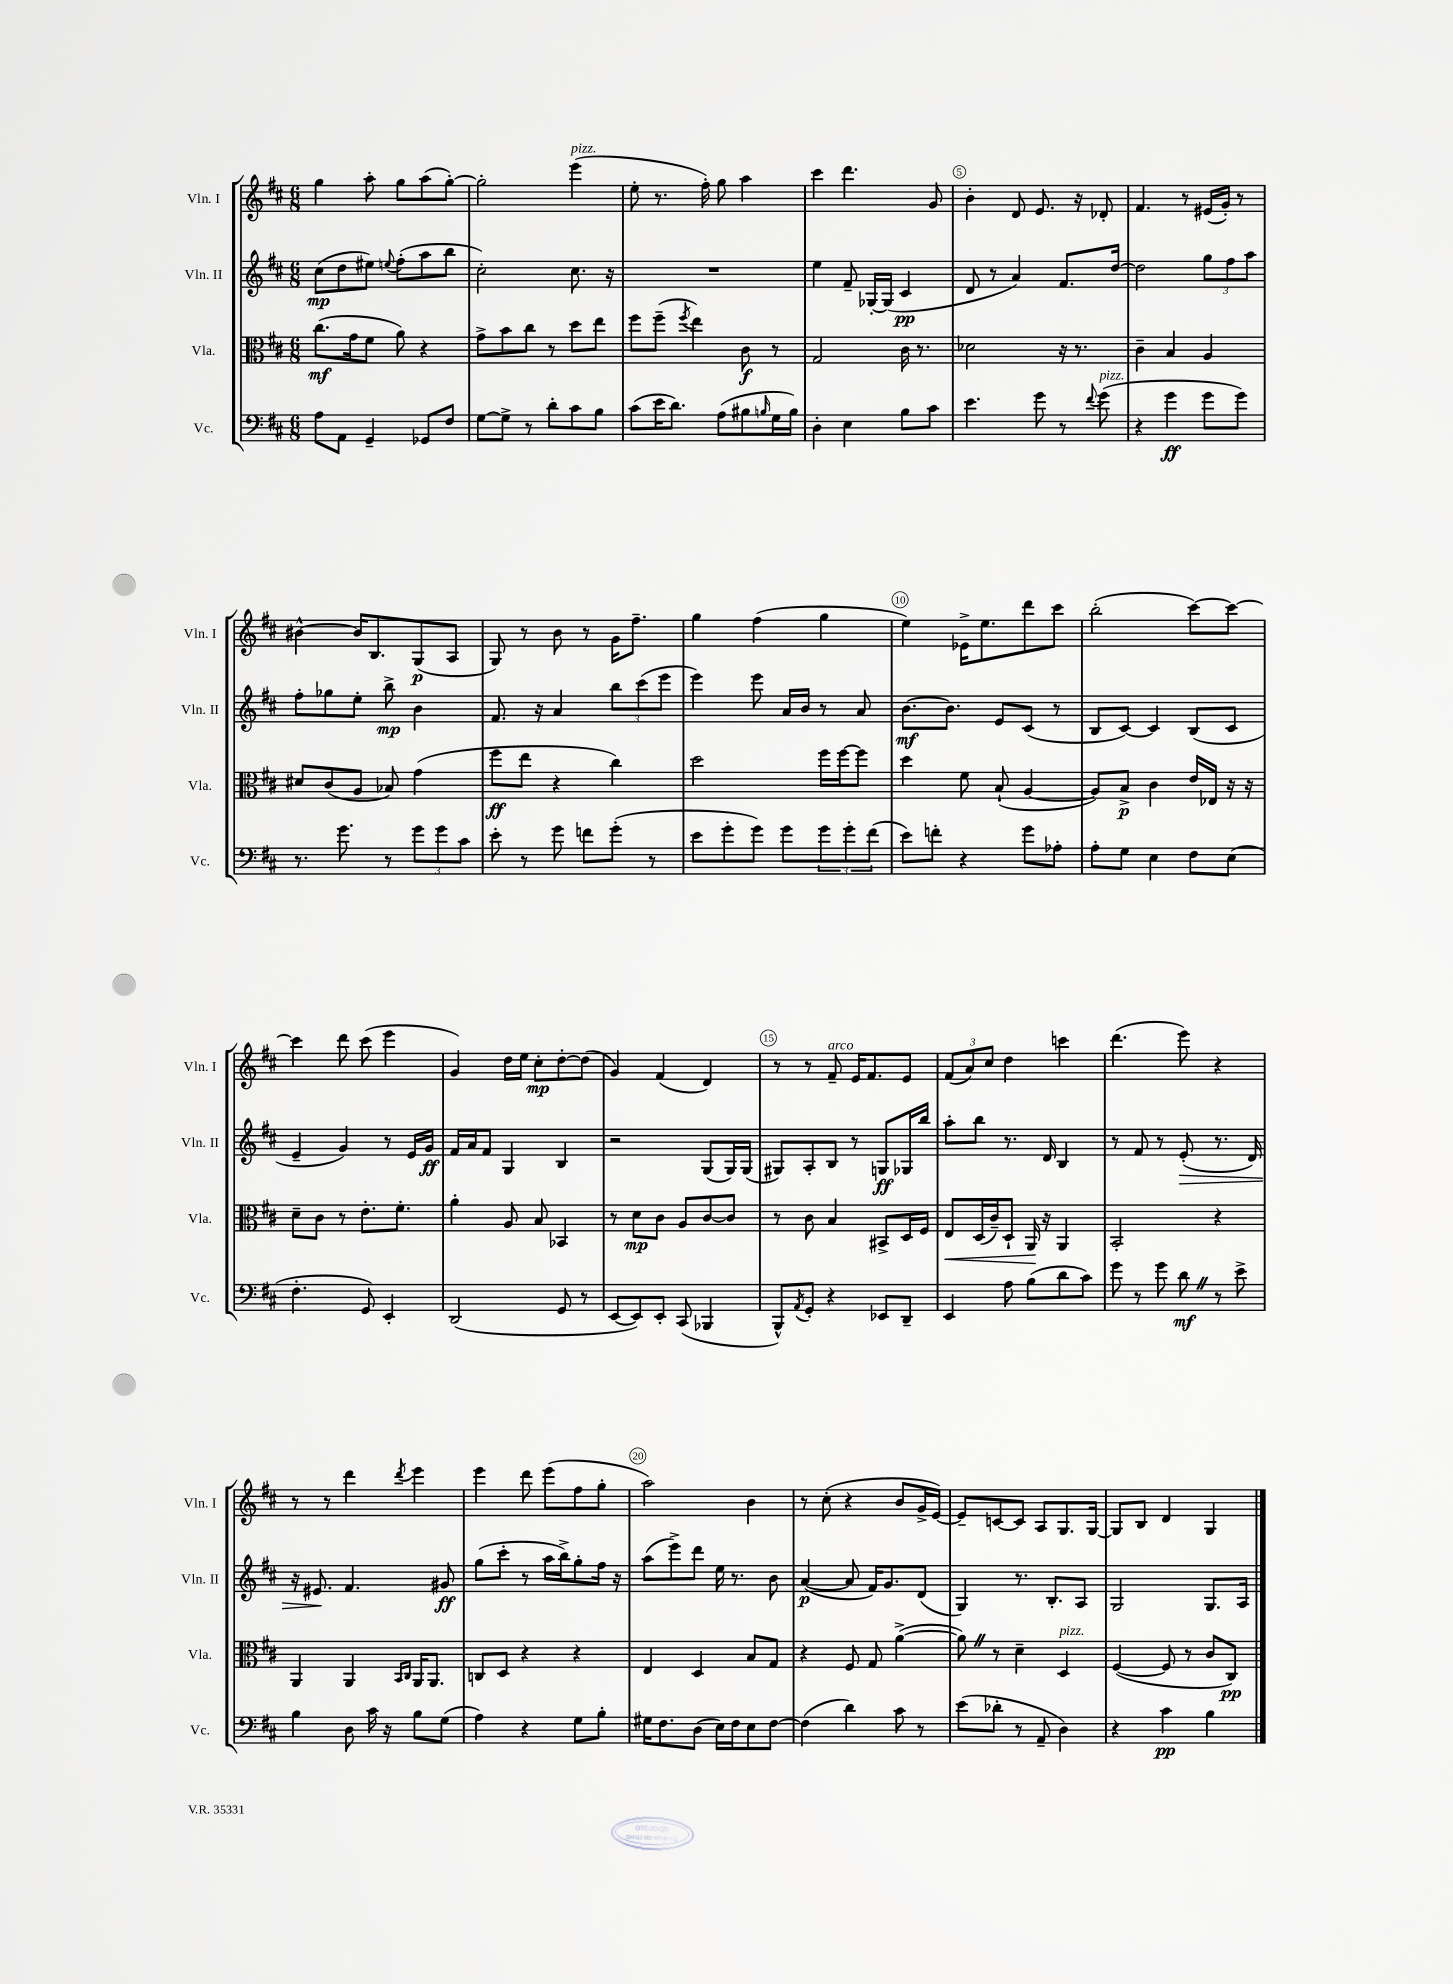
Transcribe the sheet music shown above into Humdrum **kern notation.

**kern	**kern	**kern	**kern
*staff4	*staff3	*staff2	*staff1
*clefF4	*clefC3	*clefG2	*clefG2
*k[f#c#]	*k[f#c#]	*k[f#c#]	*k[f#c#]
*M6/8	*M6/8	*M6/8	*M6/8
8A	(8.cc#	(8cc#	4gg
8AA	.	8dd	.
.	16g	.	.
4GG~	8f#	8ee#)	8aa'
.	.	8qqee	.
.	8a)	(8ff#'	8gg
8GG-	4r	8aa	(8aa
8F#	.	8bb	[8gg')
=	=	=	=
[8G	8g^	2cc#')	2gg']
8G^]	8b	.	.
8r	8cc#	.	.
8d'	8r	.	.
8c#	8dd	8.cc#	(4eee
8B	8ee	.	.
.	.	16r	.
=	=	=	=
(8c#	8ff#	2.r	8ee'
16e	(8ff#~	.	8.r
8.d)	.	.	.
.	8qff#	.	.
.	4ee)	.	.
.	.	.	16ff#')
(8A	.	.	8gg
8B#	8c#	.	4aa
16qqB	.	.	.
16G	8r	.	.
16B)	.	.	.
=	=	=	=
4D'	2G	4ee	4ccc#
4E	.	8f#~	4.ddd
.	.	[16G-'	.
.	.	(16G-]	.
8B	16c#	4c#	.
.	8.r	.	.
8c#	.	.	8g
=	=	=	=
4.e	2d-	8d	4b'
.	.	8r	.
.	.	4a)	8d
8g	.	.	8.e
8r	16r	8.f#	.
.	8.r	.	16r
8qqf#	.	.	.
(8g	.	.	8d-'
.	.	[16dd	.
=	=	=	=
4r	4c#~	2dd]	4.f#
4g	4B	.	.
.	.	.	8r
8g	4A	12gg	(16e#
.	.	.	16g')
.	.	12ff#	.
8g)	.	.	8r
.	.	12aa	.
=	=	=	=
8.r	8d#	8ff#'	[4b#^^
.	(8c#	8gg-	.
8.g	.	.	.
.	8A	8ee'	16b#]
.	.	.	8.B
8r	8B-)	8bb^	.
12g	(4g	4b	(8G
12g	.	.	.
.	.	.	8A
12c#	.	.	.
=	=	=	=
8e'	8ff#	8.f#	8G)
8r	8ee	.	8r
.	.	16r	.
8g	4r	4a	8b
8f	.	.	8r
(8g'	4cc#)	12bb	16g
.	.	.	8.ff#~
.	.	(12ccc#	.
8r	.	.	.
.	.	12eee	.
=	=	=	=
8e	2dd	4eee)	4gg
8g'	.	.	.
8g)	.	8eee	(4ff#
8g	.	16a	.
.	.	16b	.
12g	16ff#	8r	4gg
.	[16ff#	.	.
12g'	.	.	.
.	8ff#]	8a	.
(12f#	.	.	.
=	=	=	=
8e)	4dd	[8.b	4ee)
8f'	.	.	.
.	.	8.b]	.
4r	8f#	.	16e-^
.	.	.	8.ee
.	(8B`	8e	.
8g	[4A	(8c#	8ddd
8A-'	.	8r	8ccc#
=	=	=	=
8A'	8A])	8B	(2bb'
8G	8B^	[8c#)	.
4E	4c#	4c#]	.
8F#	16e	(8B	[8ccc#)
.	16E-	.	.
(8E	16r	8c#	8ccc#_
.	16r	.	.
=	=	=	=
4.F#'	8d~	4e~	4ccc#]
.	8c#	.	.
.	8r	4g)	8ddd
8GG)	8.e'	.	(8ccc#
4EE'	.	8r	4eee
.	8.f#'	.	.
.	.	16e	.
.	.	16g	.
=	=	=	=
(2DD	4a'	16f#	4g)
.	.	16a	.
.	.	8f#	.
.	8A	4G	16dd
.	.	.	16ee
.	8B	.	8cc#'
8GG	4BB-	4B	[8dd'
8r	.	.	(8dd]
=	=	=	=
[8EE	8r	2r	4g)
8EE])	8d	.	.
8EE'	8c#	.	(4f#
(8CC#	8A	.	.
4BBB-	[8c#	(8G	4d)
.	8c#]	16G)	.
.	.	(16G	.
=	=	=	=
8BBB^^)	8r	8G#)	8r
8qAA	.	.	.
8GG'	8c#	8A'	8r
4r	4B	8B	8f#~
.	.	8r	16e
.	.	.	8.f#
8EE-	8BB#^	8G	.
8DD~	16D	16G-	8e
.	16F#	16bb	.
=	=	=	=
4EE	8E	8aa'	(12f#
.	.	.	12a)
.	(16D	8bb	.
.	.	.	12cc#
.	16c#~)	.	.
8A	8D`	8.r	4dd
(8B	16AA	.	.
.	16r	16d	.
8d	4AA	4B	4ccc
8c#)	.	.	.
=	=	=	=
8g	2BB'	8r	(4.ddd
8r	.	8f#	.
8g	.	8r	.
8d	.	(8e'	8eee)
8r	4r	8.r	4r
8e^	.	.	.
.	.	16d)	.
=	=	=	=
4B	4AA	16r	8r
.	.	8.e#	.
.	.	.	8r
8D	4AA	4.f#	4ddd
16c#	.	.	.
16r	.	.	.
.	16qqBB	.	.
.	16qqC#	.	8qddd
8B	16AA	.	4eee
.	8.AA	.	.
(8G	.	8g#	.
=	=	=	=
4A)	8C	(8gg	4eee
.	8D	8ccc#'	.
4r	4r	8r	8ddd
.	.	16aa	(8eee
.	.	16bb^)	.
8G	4r	8gg'	8ff#
8B'	.	16ff#	8gg'
.	.	16r	.
=	=	=	=
16G#	4E	(8aa	2aa)
8.F#	.	.	.
.	.	8eee^)	.
(8D	4D	8ddd	.
16E)	.	16ee	.
16F#	.	8.r	.
8E	8B	.	4b
[8F#	8G	8b	.
=	=	=	=
(4F#]	4r	([4a	8r
.	.	.	(8cc#'
4d)	8F#	8a]	4r
.	8G	16f#)	.
.	.	8.g	.
8c#	([4a^	.	8b
8r	.	(8d	16g^
.	.	.	[16e)
=	=	=	=
(8e	8a])	4G)	8e~]
8d-'	8r	.	[8c
8r	4d~	8.r	8c]
8AA~	.	.	8A
.	.	8.B'	.
4D)	4D	.	8.G
.	.	8A	.
.	.	.	[16G
=	=	=	=
4r	([4F#	2G	8G]
.	.	.	8B
4c#	8F#]	.	4d
.	8r	.	.
4B	8c#	8.G	4G
.	8C#)	.	.
.	.	16A	.
==	==	==	==
*-	*-	*-	*-
